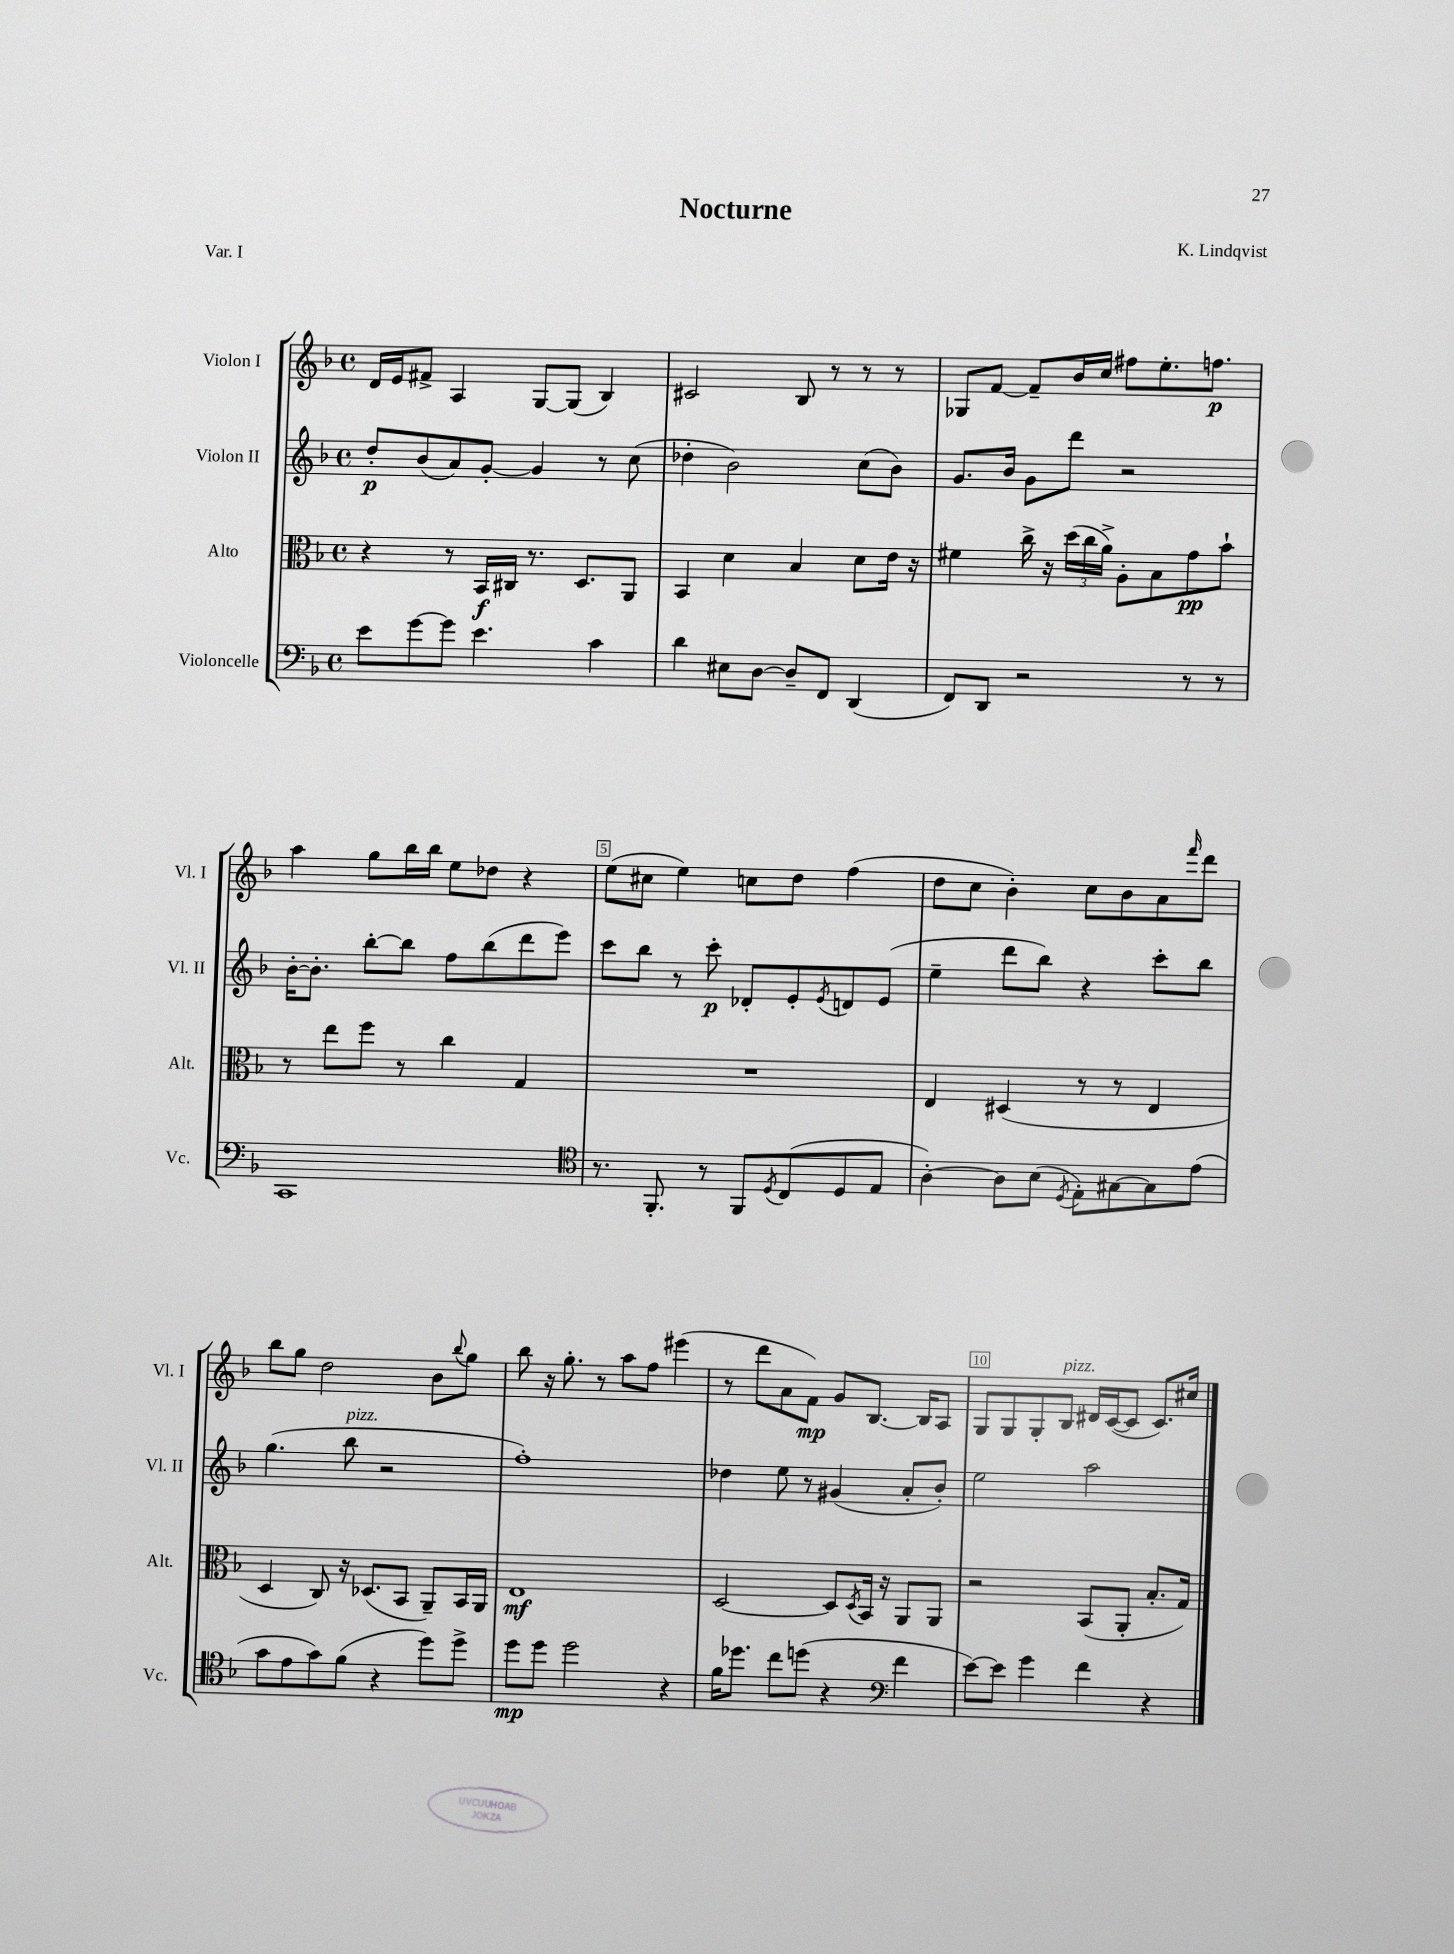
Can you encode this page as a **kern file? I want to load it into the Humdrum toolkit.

**kern	**dynam	**kern	**dynam	**kern	**dynam	**kern	**dynam
*part4	*part4	*part3	*part3	*part2	*part2	*part1	*part1
*staff4	*staff4	*staff3	*staff3	*staff2	*staff2	*staff1	*staff1
*I"Violoncelle	*	*I"Alto	*	*I"Violon II	*	*I"Violon I	*
*I'Vc.	*	*I'Alt.	*	*I'Vl. II	*	*I'Vl. I	*
*clefF4	*	*clefC3	*	*clefG2	*	*clefG2	*
*k[b-]	*	*k[b-]	*	*k[b-]	*	*k[b-]	*
*M4/4	*	*M4/4	*	*M4/4	*	*M4/4	*
*met(c)	*	*met(c)	*	*met(c)	*	*met(c)	*
=1	=1	=1	=1	=1	=1	=1	=1
8e\L	.	4r	.	8dd'/L	p	16d/LL	.
.	.	.	.	.	.	16e/J	.
[8g\	.	.	.	(8b-/	.	8f#X^/J	.
8g\J]	.	8r	.	8a/)	.	4A/	.
4.e\	.	16BB-/LL	f	[8g'/J	.	.	.
.	.	16C#X/JJ	.	.	.	.	.
.	.	8.r	.	4g/]	.	[8G/L	.
.	.	.	.	.	.	(8G/J]	.
.	.	8.D/L	.	.	.	.	.
4c\	.	.	.	8r	.	4B-/)	.
.	.	8AA/J	.	(8cc\	.	.	.
=2	=2	=2	=2	=2	=2	=2	=2
4d\	.	4BB-/	.	4dd-X'\	.	2c#X/	.
8E#X\L	.	4d\	.	2b-\)	.	.	.
[8D\J	.	.	.	.	.	.	.
8D~/L]	.	4B-/	.	.	.	8B-/	.
8FF/J	.	.	.	.	.	8r	.
(4DD/	.	8d\L	.	(8cc\L	.	8r	.
.	.	16e\Jk	.	8b-\J)	.	8r	.
.	.	16r	.	.	.	.	.
=3	=3	=3	=3	=3	=3	=3	=3
8FF/L)	.	4f#X\	.	8.g/L	.	8G-X/L	.
8DD/J	.	.	.	.	.	[8f/J	.
.	.	.	.	16b-/Jk	.	.	.
2r	.	16cc^\	.	8g\L	.	8f~/L]	.
.	.	16r	.	.	.	.	.
.	.	(24dd\LL	.	8ddd\J	.	16b-/L	.
.	.	24cc\	.	.	.	.	.
.	.	.	.	.	.	16cc/JJ	.
.	.	24a^\JJ)	.	.	.	.	.
.	.	8A'\L	.	2r	.	8ff#X\L	.
.	.	8B-\	.	.	.	8.ee'\	.
8r	.	8g\	pp	.	.	.	.
.	.	.	.	.	.	8.ffn\J	p
8r	.	8b-`\J	.	.	.	.	.
!!LO:LB:g=z
=4	=4	=4	=4	=4	=4	=4	=4
1CC	.	8r	.	[16b-'\KL	.	4aa\	.
.	.	.	.	8.b-'\J]	.	.	.
.	.	8ee\L	.	.	.	.	.
.	.	8ff\J	.	[8bb-'\L	.	8gg\L	.
.	.	8r	.	8bb-\J]	.	16bb-\L	.
.	.	.	.	.	.	16bb-\JJ	.
.	.	4cc\	.	8ff\L	.	8ee\L	.
.	.	.	.	(8bb-\	.	8dd-X\J	.
.	.	4G/	.	8ddd\	.	4r	.
.	.	.	.	8eee\J)	.	.	.
=5	=5	=5	=5	=5	=5	=5	=5
*clefC4	*	*	*	*	*	*	*
8.r	.	1r	.	8ccc\L	.	(8ee\L	.
.	.	.	.	8bb-\J	.	8cc#X\J	.
8.FF'/	.	.	.	.	.	.	.
.	.	.	.	8r	.	4ee\)	.
8r	.	.	.	8ccc'\	p	.	.
8FF/L	.	.	.	8d-X'/L	.	8ccn\L	.
8qD/	.	.	.	.	.	.	.
(8C/	.	.	.	8e'/	.	8dd\J	.
.	.	.	.	8qe/	.	.	.
8D/	.	.	.	8dn/	.	(4ff\	.
8E/J	.	.	.	(8e/J	.	.	.
=6	=6	=6	=6	=6	=6	=6	=6
[4A'\)	.	4E/	.	4ee~\	.	8dd\L	.
.	.	.	.	.	.	8cc\J	.
8A\L]	.	(4D#X/	.	8ddd\L	.	4b-'\)	.
(8B-\J	.	.	.	8bb-\J)	.	.	.
8qD/	.	.	.	.	.	.	.
8E'\L)	.	8r	.	4r	.	8cc\L	.
[8G#X\	.	8r	.	.	.	8b-\	.
8G#\]	.	4E/	.	8ccc'\L	.	8a\	.
.	.	.	.	.	.	16qqfff/	.
(8e\J	.	.	.	8bb-\J	.	8ddd\J	.
!!LO:LB:g=z
=7	=7	=7	=7	=7	=7	=7	=7
8g\L	.	4D/	.	(4.gg\	.	8bb-\L	.
8e\	.	.	.	.	.	8gg\J	.
8g\)	.	8C/)	.	.	.	2dd\	.
!	!	!	!	!LO:TX:a:i:t=pizz.	!	!	!
(8f\J	.	16r	.	8bb-\	.	.	.
.	.	(8.D-X/L	.	.	.	.	.
4r	.	.	.	2r	.	.	.
.	.	8BB-/J	.	.	.	.	.
8dd\L)	.	8AA~/L)	.	.	.	8b-\L	.
.	.	.	.	.	.	8qqbb-/	.
8dd^\J	.	16BB-/L	.	.	.	8gg\J	.
.	.	16AA/JJ	.	.	.	.	.
=8	=8	=8	=8	=8	=8	=8	=8
8dd\L	mp	1E	mf	1ff')	.	8bb-\	.
8dd\J	.	.	.	.	.	16r	.
.	.	.	.	.	.	8.gg'\	.
2dd\	.	.	.	.	.	.	.
.	.	.	.	.	.	8r	.
.	.	.	.	.	.	8aa\L	.
.	.	.	.	.	.	8ff\J	.
4r	.	.	.	.	.	(4eee#X\	.
=9	=9	=9	=9	=9	=9	=9	=9
16f\KL	.	[2D/	.	4dd-X\	.	8r	.
8.dd-X\J	.	.	.	.	.	.	.
.	.	.	.	.	.	8ddd\L	.
8cc\L	.	.	.	8ee\	.	8a\	.
(8ddn\J	.	.	.	8r	.	8f\J)	mp
4r	.	8D/L]	.	(4g#X/	.	8g/L	.
.	.	8qD/	.	.	.	.	.
.	.	16BB-/Jk	.	.	.	[8.B-/J	.
.	.	16r	.	.	.	.	.
*clefF4	*	*	*	*	*	*	*
4f\	.	8AA/L	.	8a'/L	.	.	.
.	.	.	.	.	.	16B-/KL]	.
.	.	8AA/J	.	8b-'/J)	.	8A/J	.
=10	=10	=10	=10	=10	=10	=10	=10
[8e\L)	.	2r	.	2ee\	.	8G/L	.
8e\J]	.	.	.	.	.	8G/	.
4g\	.	.	.	.	.	8G'/	.
!	!	!	!	!	!	!LO:TX:a:i:t=pizz.	!
.	.	.	.	.	.	8B-/J	.
4f\	.	(8BB-/L	.	2aa\	.	16d#X/LL	.
.	.	.	.	.	.	([16c/J	.
.	.	8AA'/J	.	.	.	8c/J]	.
4r	.	8.B-'/L	.	.	.	8.c/L)	.
.	.	16G/Jk)	.	.	.	16cc#X/Jk	.
==	==	==	==	==	==	==	==
*-	*-	*-	*-	*-	*-	*-	*-
